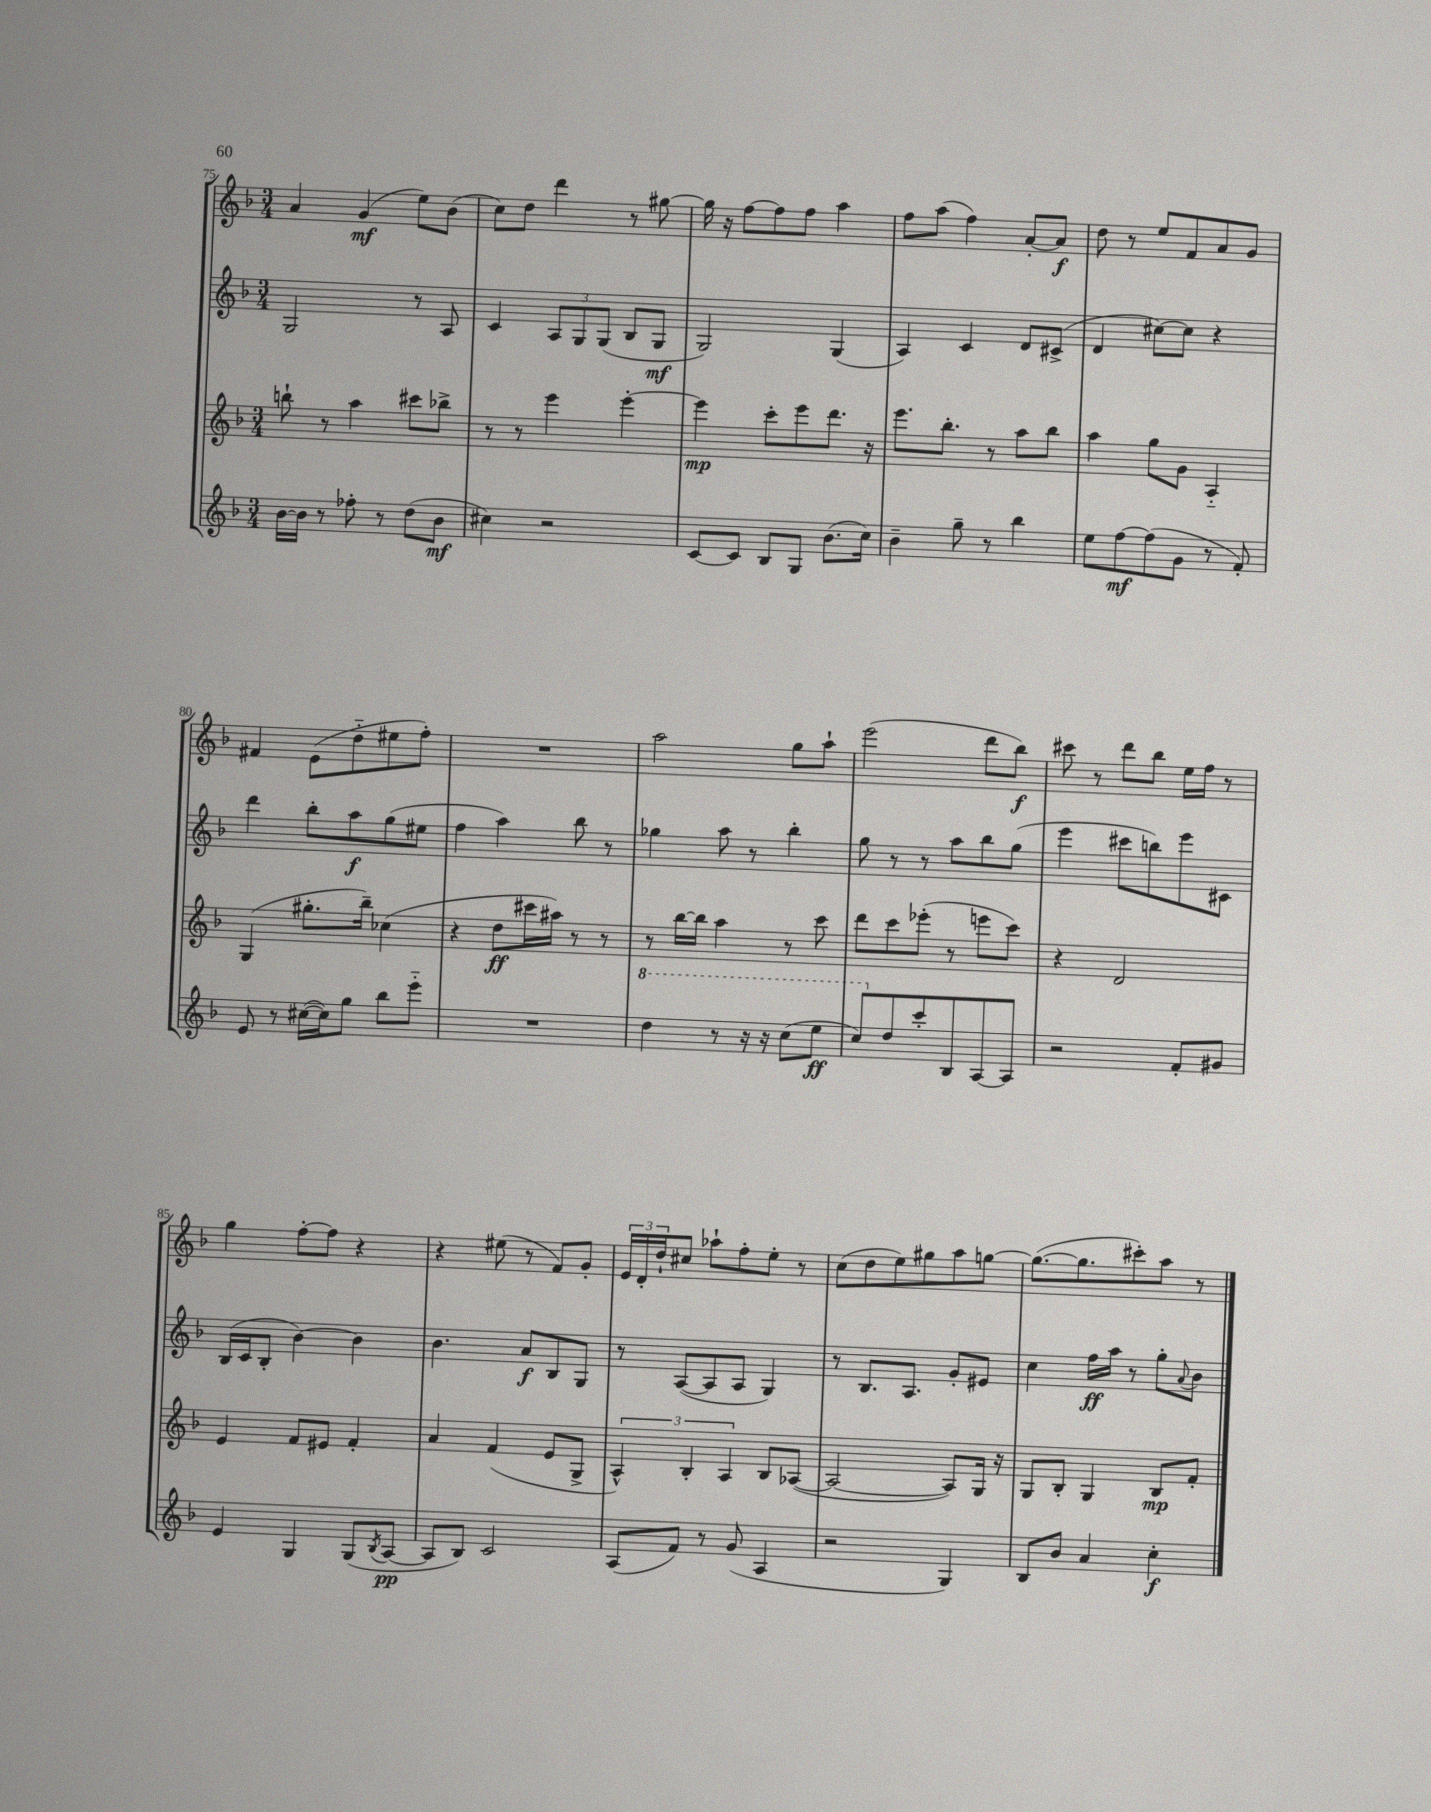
<<
\new StaffGroup <<
\new Staff = "s0" {
    \clef treble \key f \major \numericTimeSignature \time 3/4
    a'4 g'4\mf( e''8) bes'8( |
    c''8) d''8 d'''4 r8 gis''8~ |
    gis''16 r16 f''8~ f''8 f''8 a''4 |
    f''8 a''8( f''4) a'8~-. a'8\f |
    d''8 r8 e''8 f'8 a'8 g'8 |
    fis'4 e'8( d''8-_ eis''8 f''8-.) |
    R2. |
    a''2 g''8 a''8-! |
    e'''2( d'''8 bes''8\f) |
    cis'''8 r8 d'''8 bes''8 e''16 f''16 r8 |
    g''4 f''8~-. f''8 r4 |
    r4 eis''8( r8 f'8) g'8-. |
    \tuplet 3/2 { e'16 d'16-. d''16-! } cis''8 aes''8-! f''8-. e''8-. r8 |
    c''8( d''8 e''8) gis''8 a''8 g''8~ |
    g''8.~( g''8. cis'''8-.) a''8 r8 \bar "|." |
}
\new Staff = "s1" {
    \clef treble \key f \major \numericTimeSignature \time 3/4
    g2 r8 a8 |
    c'4 \tuplet 3/2 { a8 g8 g8( } bes8 g8\mf |
    g2) g4( |
    a4) c'4 d'8 cis'8->( |
    d'4 cis''8~) cis''8 r4 |
    d'''4 bes''8-. a''8\f g''8( eis''8 |
    f''4 a''4) bes''8 r8 |
    ges''4 a''8 r8 bes''4-. |
    g''8 r8 r8 a''8 bes''8 g''8( |
    e'''4 cis'''8 b''8) e'''8 cis'8 |
    bes16( c'16 bes8-. bes'4~) bes'4 |
    bes'4. a'8\f bes8 g8 |
    r8 a8~( a8 a8 g4) |
    r8 bes8. a8. g'8-. eis'8 |
    c''4 f''16\ff a''16 r8 g''8-. \appoggiatura { a'8 } bes'8 \bar "|." |
}
\new Staff = "s2" {
    \clef treble \key f \major \numericTimeSignature \time 3/4
    b''8-! r8 a''4 cis'''8 bes''8-> |
    r8 r8 e'''4 e'''4~-. |
    e'''4\mp c'''8-. e'''8 d'''8. r16 |
    e'''8. bes''8.-. r8 a''8 bes''8 |
    a''4 g''8 g'8 a4-_ |
    g4( gis''8.-. bes''16--) ces''4( |
    r4 d''8\ff cis'''16 ais''16) r8 r8 |
    r8 bes''16~ bes''16 a''4 r8 c'''8 |
    d'''8 c'''8 ees'''8-.( r8 e'''8 c'''8) |
    r4 d'2 |
    e'4 f'8 eis'8 f'4-. |
    a'4 f'4( e'8 g8-> |
    \tuplet 3/2 { a4-^) bes4-. a4 } bes8 aes8~( |
    aes2~ aes8) g16 r16 |
    g8 bes8-. g4 bes8\mp f'8-. \bar "|." |
}
\new Staff = "s3" {
    \clef treble \key f \major \numericTimeSignature \time 3/4
    bes'16~ bes'16 r8 fes''8-. r8 d''8( bes'8\mf |
    cis''4) r2 |
    c'8~ c'8 bes8 g8 bes'8.( c''16) |
    bes'4-- g''8-- r8 bes''4 |
    e''8 f''8~\mf f''8( g'8 r8 f'8-.) |
    e'8 r8 cis''16~( cis''16) g''8 bes''8 e'''8-_ |
    R2. |
    \ottava #1 d'''4 r8 r16 r16 c'''8( e'''8\ff |
    c'''8) \ottava #0 d''8 c'''8-. bes8 a8~ a8 |
    r2 f'8-. gis'8 |
    e'4 g4 g8( \acciaccatura { bes8 } a8~\pp |
    a8 bes8) c'2 |
    a8( f'8) r8 g'8( a4 |
    r2 g4) |
    bes8 bes'8 a'4 c''4-.\f \bar "|." |
}
>>
>>
\layout { \context { \Score currentBarNumber = #75 } }
